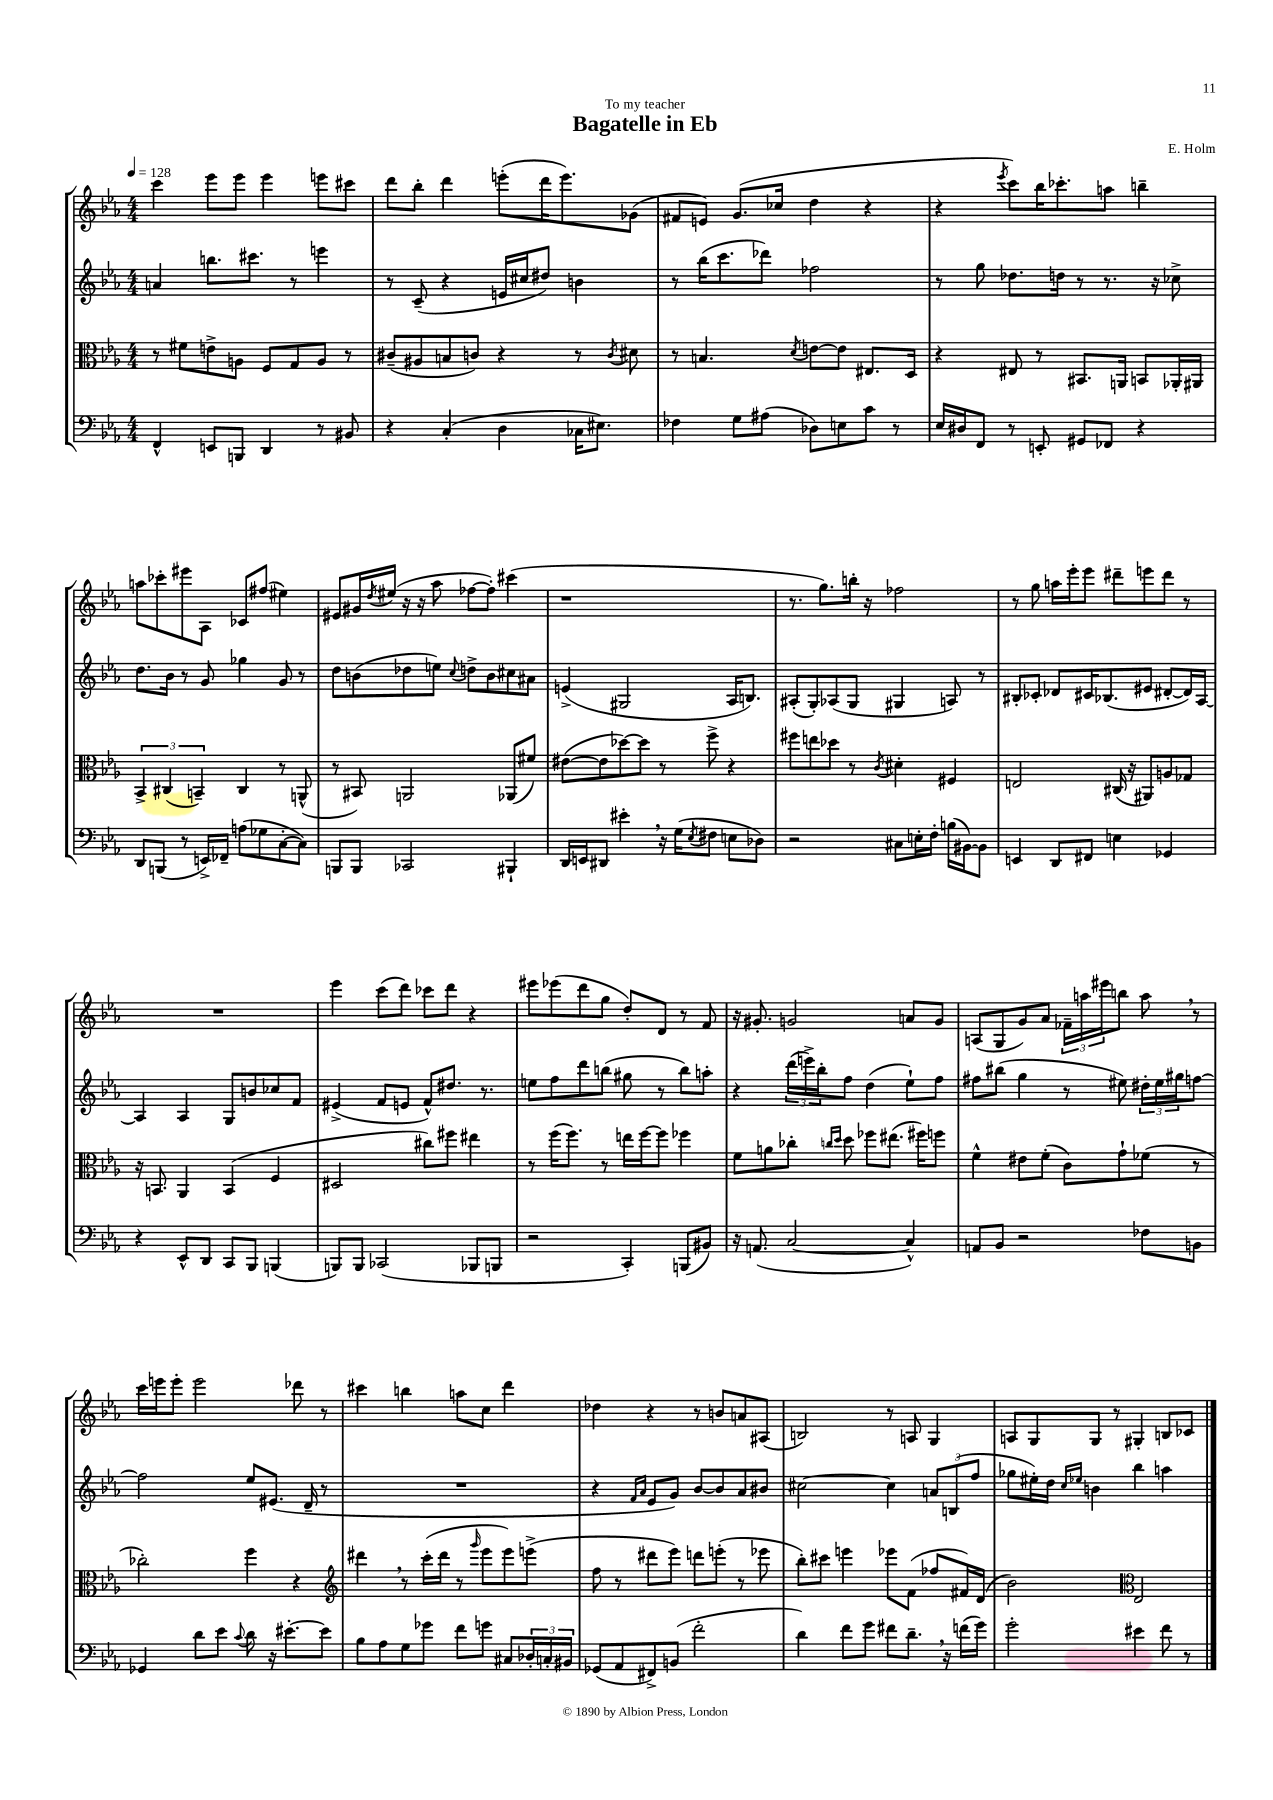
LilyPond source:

\header { title = "Bagatelle in Eb" composer = "E. Holm" dedication = "To my teacher" }
<<
\new StaffGroup <<
\new Staff = "s0" {
    \clef treble \key ees \major \numericTimeSignature \time 4/4 \tempo 4 = 128
    c'''4 ees'''8 ees'''8 ees'''4 e'''8 cis'''8 |
    d'''8 bes''8-. d'''4 e'''8-.( d'''16 e'''8.) ges'8( |
    fis'8 e'8) g'8.( ces''16 d''4 r4 |
    r4 \acciaccatura { ees'''8 } c'''8) bes''16 ces'''8.-. a''8 b''4-- |
    a''8 ces'''8-. eis'''8 aes8 ces'8 fis''8( eis''4) |
    eis'8 gis'16 \acciaccatura { d''8 } eis''16( r16 r16 aes''8 fes''8~ fes''8-.) cis'''4( |
    r1 |
    r8. g''8.) b''16-. r16 fes''2 |
    r8 g''8 a''16 ees'''16-. ees'''8 dis'''8-- e'''8 dis'''8 r8 |
    R1 |
    ees'''4 c'''8( d'''8) ces'''8 d'''8 r4 |
    eis'''8 ees'''8( d'''8 g''8 d''8-.) d'8 r8 f'8 |
    r16 gis'8.-. g'2 a'8 g'8 |
    a8( g8 g'8) aes'8 \tuplet 3/2 { fes'16-- a''16 eis'''16 } b''8 a''8 \breathe r8 |
    c'''16 e'''16 e'''8-. e'''2 des'''8 r8 |
    cis'''4 b''4 a''8 c''8 d'''4 |
    des''4 r4 r8 b'8 a'8 ais8( |
    b2) r8 a8 g4 |
    a8 g8 g8 r8 gis4-. b8 ces'8 \bar "|." |
}
\new Staff = "s1" {
    \clef treble \key ees \major \numericTimeSignature \time 4/4
    a'4 b''8. cis'''8. r8 e'''4 |
    r8 c'8--( r4 e'16 cis''16 dis''8) b'4 |
    r8 bes''16( c'''8. des'''8) fes''2 |
    r8 g''8 des''8. d''16 r8 r8. r16 ces''8-> |
    d''8. bes'16 r8 g'8 ges''4 g'8 r8 |
    d''8 b'8( des''8 e''8) \appoggiatura { c''8 } d''8-> b'8 cis''8 ais'8 |
    e'4->( gis2 aes16 b8.) |
    ais8-.( g8-.) aes8( g8 gis4 a8) r8 |
    bis8-. ces'8-. des'8 cis'16 bes8.( eis'8 dis'8~-. dis'16) aes16~ |
    aes4 aes4 g8 b'8 ces''8 f'8 |
    eis'4->( f'8 e'8 f'8-^) dis''8. r8. |
    e''8 f''8 d'''8 b''8( gis''8 r8 b''8) a''8-. |
    r4 \tuplet 3/2 { d'''16( e'''16->) bes''16-. } f''8 d''4( ees''8-!) f''8 |
    fis''8 bis''8( g''4 r8 eis''8) \tuplet 3/2 { dis''16-. eis''16 gis''16 } f''8~ |
    f''2 ees''8 eis'8.( d'16-- r8 |
    R1 |
    r4 \grace { f'16 aes'16 } ees'8 g'8) bes'8~ bes'8 aes'8 bis'8 |
    cis''2~ cis''4 \tuplet 3/2 { a'8 b8( f''8 } |
    ges''8 eis''16-.) d''16 \grace { c''16 ees''16 } b'4 bes''4 a''4 \bar "|." |
}
\new Staff = "s2" {
    \clef alto \key ees \major \numericTimeSignature \time 4/4
    r8 fis'8 e'8-> a8 f8 g8 a8 r8 |
    cis'8--( ais8 b8 c'8) r4 r8 \acciaccatura { c'8 } dis'8 |
    r8 b4. \acciaccatura { d'8 } e'8~ e'8 eis8. d16 |
    r4 eis8 r8 bis,8. a,16 b,8 aes,16-. ais,16 |
    \tuplet 3/2 { bes,4-> cis4( b,4--) } cis4 r8 a,8-^( |
    r8 bis,8) a,2 aes,8( fis'8) |
    eis'8~( eis'8 des''8~) des''8 r8 f''8-> r4 |
    fis''8 e''8 des''8 r8 \acciaccatura { c'8 } dis'4-. fis4 |
    e2 cis16( r16 ais,8) a8 ges8 |
    r16 b,8. aes,4 b,4( f4 |
    dis2 cis''8) fis''8 eis''4 |
    r8 f''16( f''8.) r8 e''16 f''16~ f''8 fes''4 |
    f'8 a'8 ces''8-. \grace { c''16 d''16 } d''8 fes''8 eis''8.( fis''16) f''8 |
    f'4-^ eis'8 f'8-.( c'8) g'8-! fes'8( r8 |
    ces''2-.) f''4 r4 |
    \clef treble dis'''4 \breathe r8 c'''16-.( dis'''16 r8 \grace { g'''16 } ees'''8 ees'''8) e'''8->( |
    f''8 r8 dis'''8 ees'''8) d'''8 e'''8-.( r8 ees'''8 |
    bes''8-.) cis'''8 e'''4 ees'''8 f'8( fes''8 fis'16) d'16( |
    bes'2) \clef alto ees2 \bar "|." |
}
\new Staff = "s3" {
    \clef bass \key ees \major \numericTimeSignature \time 4/4
    f,4-^ e,8 b,,8 d,4 r8 bis,8 |
    r4 c4-.( d4 ces16 eis8.) |
    fes4 g8 ais8( des8) e8 c'8 r8 |
    ees16 dis16 f,8 r8 e,8-. gis,8 fes,8 r4 |
    d,8 b,,8( r8 e,16->) fes,16-- a8( ges8 c8~-. c8) |
    b,,8 b,,8 ces,2 bis,,4-! |
    d,16 e,16 dis,8 eis'4-. \breathe r16 g16( \acciaccatura { ees8 } fis8 e8 des8) |
    r2 cis8 e16-. f16-. b16( bis,16~) bis,8 |
    e,4 d,8 fis,8 e4 ges,4 |
    r4 ees,8-^ d,8 c,8 bes,,8 b,,4( |
    b,,8) b,,8 ces,2( bes,,8 b,,8 |
    r2 c,4-.) b,,8( bis,8) |
    r16 a,8.( c2~ c4-^) |
    a,8 bes,8 r2 fes8 b,8 |
    ges,4 d'8 ees'8 \appoggiatura { c'8 } d'8 r16 eis'8.~-. eis'8 |
    bes8 aes8 g8 ges'8 f'8 g'8 cis8 \tuplet 3/2 { des16-. c16-. bis,16 } |
    ges,8( aes,8 fis,8->) b,8( f'2-. |
    d'4) f'8 g'8 fis'8 d'8.-- \breathe r16 f'16( g'16) |
    g'2-. eis'4 f'8 r8 \bar "|." |
}
>>
>>
\layout { \context { \Score \remove "Bar_number_engraver" } }
